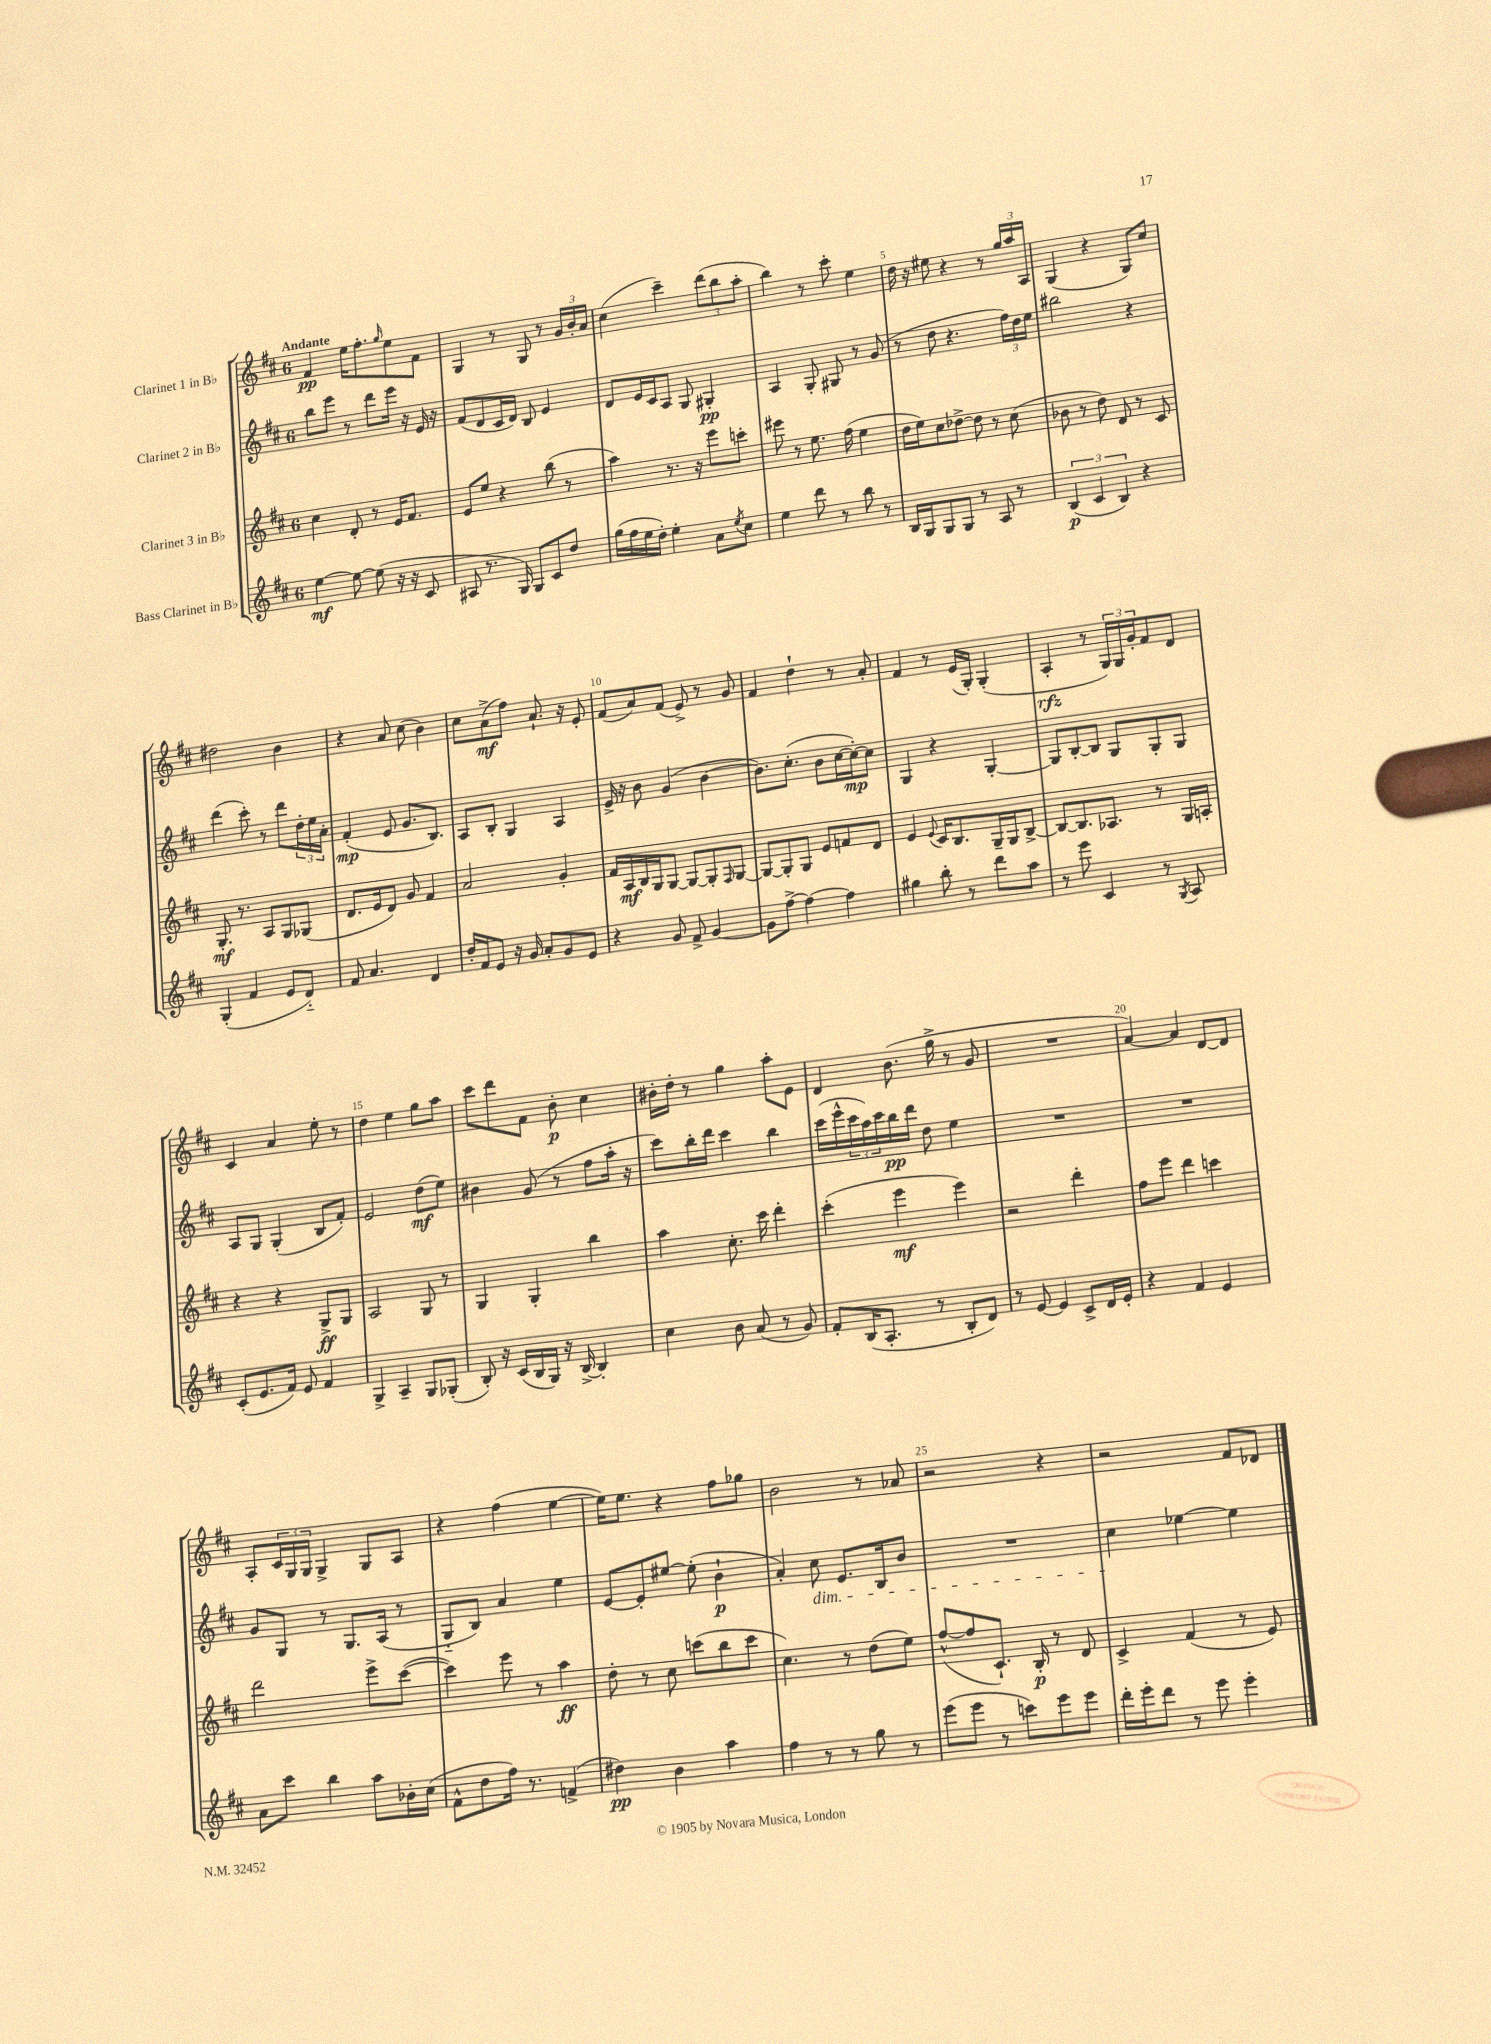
<<
\new StaffGroup <<
\new Staff = "s0" \with { instrumentName = "Clarinet 1 in Bb" } {
    \clef treble \key d \major \once \override Staff.TimeSignature.style = #'single-digit \time 6/8 \tempo "Andante"
    fis'4\pp e''16 fis''8.-. \grace { g''16 } e''8 fis'8 |
    g4 r8 g8 r8 \tuplet 3/2 { g'16 b'16-. a'16 } |
    cis''4( cis'''4--) \tuplet 3/2 { d'''8( b''8 a''8-. } |
    b''4) r8 cis'''8-. e''4 |
    d''16 r16 eis''8 r4 r8 \tuplet 3/2 { g''16 a''16 a16 } |
    g4( r4 g8) cis''8 |
    dis''2 b'4 |
    r4 a'8 cis''8( b'4) |
    cis''8 a'8->\mf( fis''8) a'8.-! r16 e'8-. |
    fis'8( a'8) fis'8( e'8->) r8 g'8 |
    fis'4 d''4-! r8 a'8-. |
    fis'4 r8 e'16( g16-.) g4-.( |
    a4-.\rfz r8 \tuplet 3/2 { g16) g16 g'16-. } fis'8 d'8 |
    cis'4 a'4 e''8-. r8 |
    d''4 e''4 g''8 a''8 |
    cis'''8 d'''8 fis'8 b'8-.\p cis''4 |
    bis'16-. d''16-. r8 g''4 a''8-. e'8 |
    d'4 b'8.( g''16-> r8 g'8 |
    R2. |
    a'4~) a'4 d'8~ d'8 |
    a8-. \tuplet 3/2 { cis'16 g16 g16 } g4-> g8 a8 |
    r4 fis''4( e''4~ |
    e''16) e''8. r4 fis''8 ges''8 |
    b'2 r8 aes'8 |
    r2 r4 |
    r2 fis'8 des'8 \bar "|." |
}
\new Staff = "s1" \with { instrumentName = "Clarinet 2 in Bb" } {
    \clef treble \key d \major \once \override Staff.TimeSignature.style = #'single-digit \time 6/8
    b''8 e'''8 r8 d'''8 e'''16 r16 e'16 r16 |
    fis'8( d'8 cis'16 d'16) b8 e'4 |
    d'8 e'16 cis'16 a8 g8 gis4-.\pp |
    a4 g8-. gis8 r8 g'8( |
    r8 d''8 r4. \tuplet 3/2 { fis''16) d''16 e''16 } |
    bis''2 r4 |
    d'''4( cis'''8-.) r8 d'''8 \tuplet 3/2 { d''16-. e''16 a'16-. } |
    fis'4-.\mp( e'8 g'8. b8.) |
    a8 b8-. g4 a4 |
    e'16-> r16 b'8 g'4( b'4~ |
    b'8.) cis''8.-.( b'8 cis''16~ cis''16~-.\mp) cis''8 |
    g4 r4 g4~-. |
    g8 b8~-. b8 g8 g8-. g8 |
    a8 g8 g4-.( b8 fis'8-.) |
    e'2 d''8\mf( e''8) |
    bis'4 g'8( r8 fis''8 a''16-. r16 |
    cis'''8) b''16-. d'''16 cis'''4 b''4 |
    cis'''16( e'''16-^ \tuplet 3/2 { cis'''16 a''16) cis'''16 } b''16\pp d'''16 d''8 e''4 |
    R2. |
    R2. |
    g'8 g8 r8 g8. a16( r8 |
    g8-_ b8) a'4 e''4 |
    e'8~ e'8-. eis''8~ eis''8-.( b'4-!\p |
    a'4-.) cis''8\dim e'8. b16 b'8 |
    R2. |
    cis''4\! ees''4~ ees''4 \bar "|." |
}
\new Staff = "s2" \with { instrumentName = "Clarinet 3 in Bb" } {
    \clef treble \key d \major \once \override Staff.TimeSignature.style = #'single-digit \time 6/8
    cis''4 d'8-. r8 e'16 fis'8. |
    e'8 e''8 r4 b''8( r8 |
    a''4) r8. r16 e'''8 c'''8-. |
    eis'''8 r8 e''8. fis''16( e''4 |
    d''16 e''16) cis''8 des''8~-> des''8 r8 cis''8( |
    bes'8 r8 d''8) d'8 r8 cis'8 |
    g8.-.\mf r8. a8 g8 ges8( |
    d'8. e'16 d'8) g'8 fis'4 |
    a'2 g'4-. |
    fis'16 a16\mf b16 g16 g8~ g8~ g8-. \grace { fis16 } g8~ |
    g8~ g8-. g8 e'8 f'8 d'8 |
    e'4 \appoggiatura { e'8 } cis'16 b8. g16-- g16 b8~-> |
    b8~ b8. aes8. r8 g16 a16-. |
    r4 r4 g8->\ff g8 |
    a2 g8 r8 |
    g4 g4-. b''4 |
    a''4 cis''8.-. cis'''16 d'''4-. |
    cis'''4-.( e'''4\mf e'''4) |
    r2 d'''4-. |
    fis''8 e'''8 d'''4 c'''4 |
    d'''2 e'''8-> cis'''8~( |
    cis'''4) e'''8 r8 a''4\ff |
    d''8-. r8 cis''8 c'''8( b''8 c'''8 |
    cis''4.) r8 d''8( e''8) |
    fis''8~-^( fis''8 cis'8.-!) b16-.\p r8 d'8 |
    cis'4-> fis'4( r8 e'8) \bar "|." |
}
\new Staff = "s3" \with { instrumentName = "Bass Clarinet in Bb" } {
    \clef treble \key d \major \once \override Staff.TimeSignature.style = #'single-digit \time 6/8
    e''4~\mf e''8~ e''8( r16 r16 cis'8 |
    ais8 r8. g16) g8 cis'8 d''8 |
    g''16( fis''16 e''16 d''16-.) e''4-. a'8 \acciaccatura { e''8 } cis''8 |
    e''4 d'''8 r8 b''8 r8 |
    b16 g16 g8 g8 r8 a8 r8 |
    \tuplet 3/2 { b4\p( cis'4 b4) } r4 |
    g4-.( fis'4 e'8 d'8-_) |
    fis'8 a'4. d'4 |
    d''16-. fis'16 e'8 r16 g'16 a'8-. g'8 e'8 |
    r4 g'8 fis'8-> g'4~ |
    g'8 fis''8~-> fis''4~ fis''4 |
    gis''4 b''8-. r8 d'''8 a''8 |
    r8 e'''8 cis'4 r8 \acciaccatura { g8 } a8 |
    cis'8-.( e'8. fis'16) e'8 fis'4 |
    g4-> a4-- g8 ges8-.( |
    b8-.) r16 cis'16( b16 g16) r16 b16~-> b4-. |
    cis''4 b'8 a'8( r8 g'8) |
    fis'8-. b16( a8.-. r8 b8-. d'8) |
    r8 e'8~ e'4 cis'8-> d'16 e'16-. |
    r4 fis'4 e'4 |
    a'8 cis'''8 b''4 a''8 bes'16-. cis''16( |
    fis'8-^ d''8 fis''16) r8. f'4->( |
    dis''4\pp) b'4 a''4 |
    fis''4 r8 r8 g''8 r8 |
    e'''8( e'''8 r8 c'''8) e'''8 e'''8 |
    d'''16-. e'''16-. d'''8 r8 e'''8 e'''4-. \bar "|." |
}
>>
>>
\layout { \context { \Score \override BarNumber.break-visibility = ##(#f #t #t) barNumberVisibility = #(every-nth-bar-number-visible 5) } }
